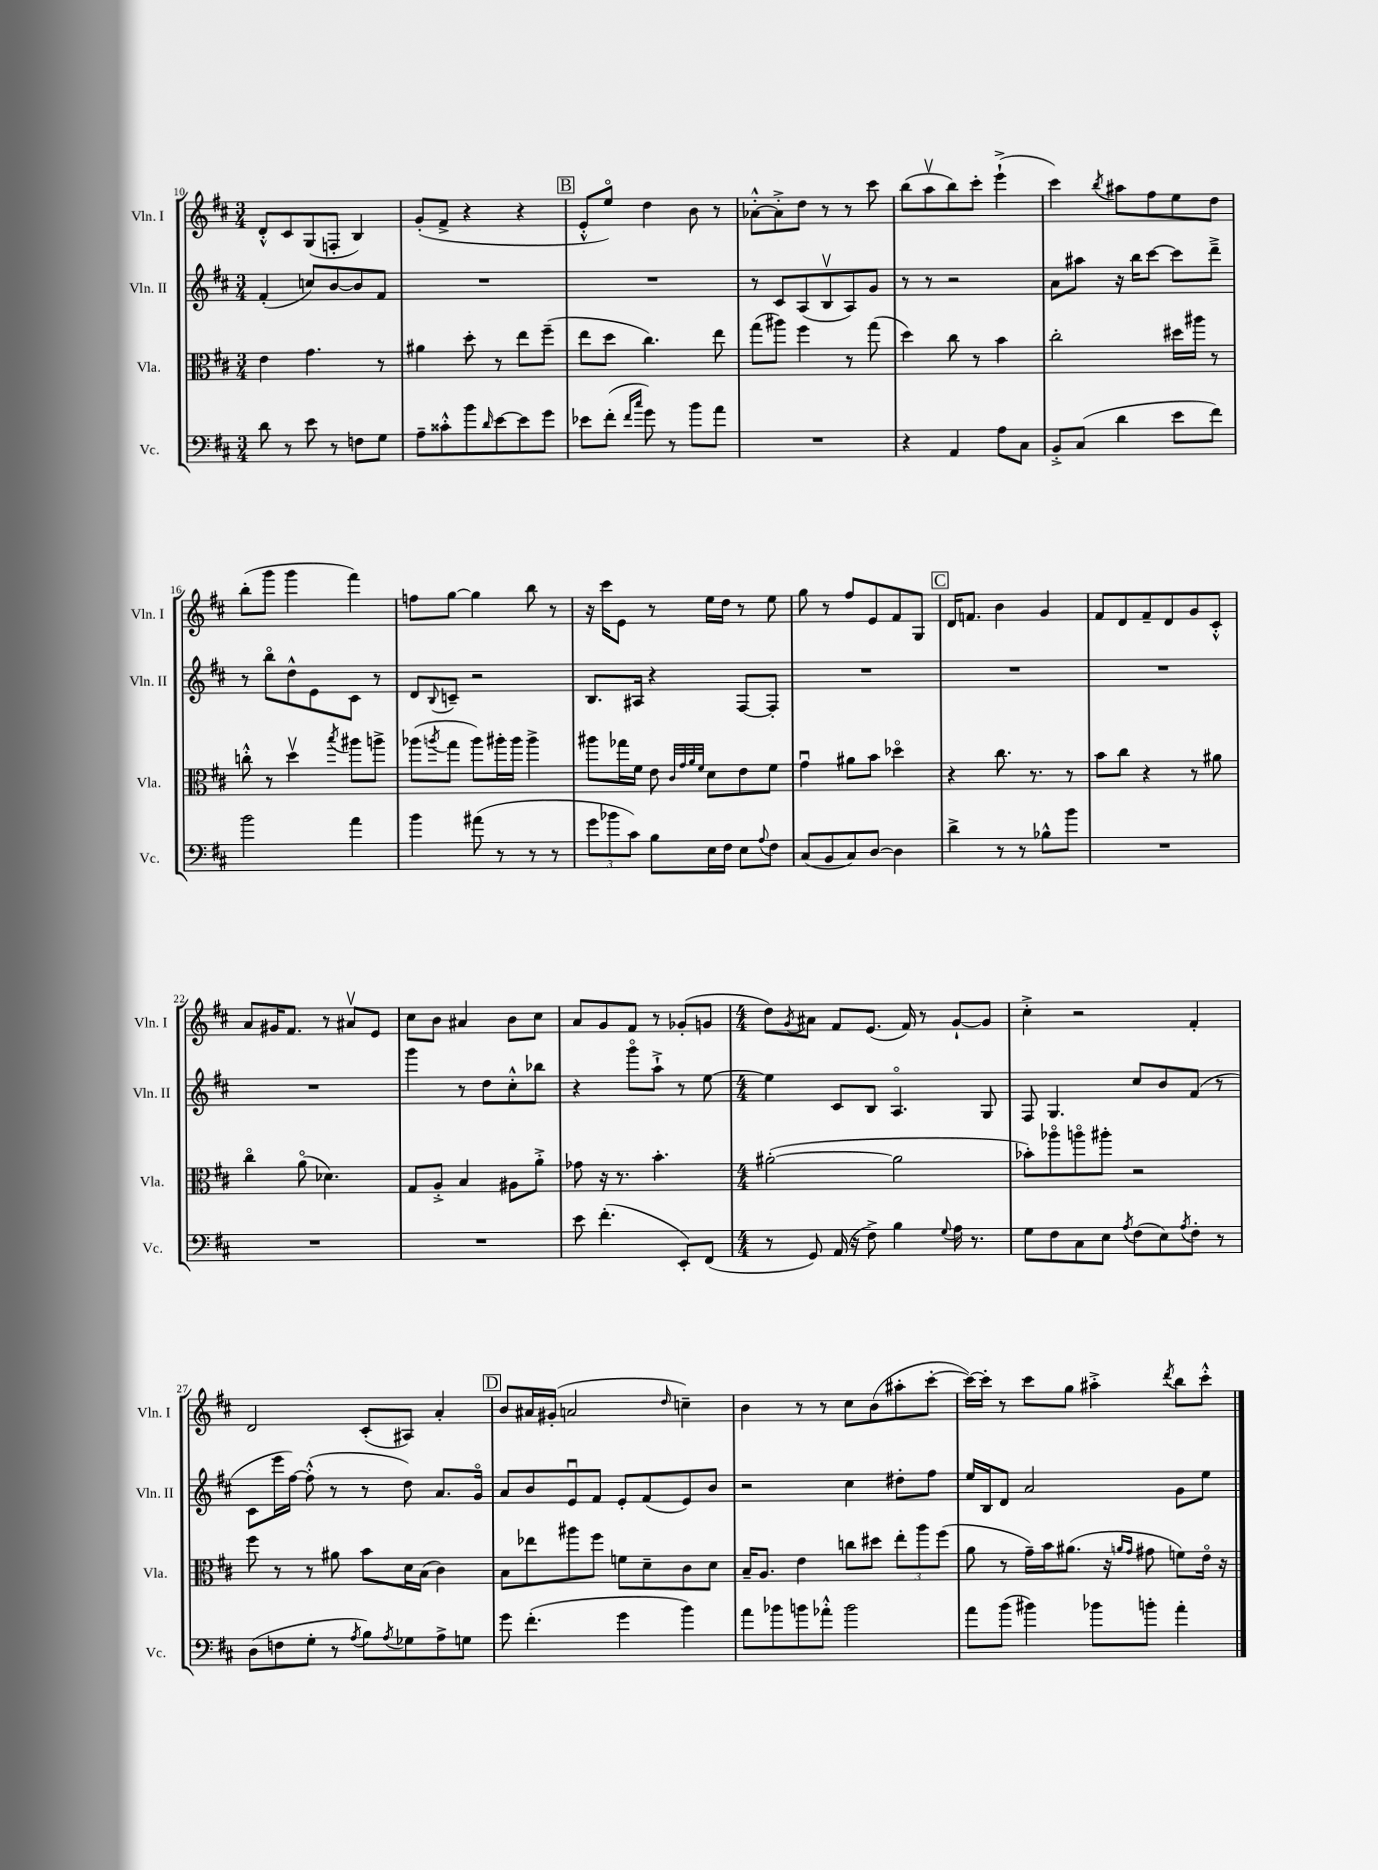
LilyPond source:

<<
\new StaffGroup <<
\new Staff = "s0" \with { instrumentName = "Vln. I" shortInstrumentName = "Vln. I" } {
    \clef treble \key d \major \numericTimeSignature \time 3/4
    d'8-.-^ cis'8 g8( f8-. b4) |
    g'8-.( fis'8-> r4 r4 |
    \mark \markup { \box "B" } e'8-.-^ e''8\flageolet) d''4 b'8 r8 |
    aes'8~-.-^ aes'8-.-> d''8 r8 r8 cis'''8 |
    b''8( a''8\upbow b''8) cis'''8-. e'''4-!->( |
    cis'''4) \acciaccatura { b''8 } ais''8 fis''8 e''8 d''8 |
    b''8-.( g'''8 g'''4 fis'''4) |
    f''8 g''8~ g''4 b''8 r8 |
    r16 cis'''16 e'8 r8 e''16 d''16 r8 e''8 |
    g''8 r8 fis''8 e'8 fis'8 g8 |
    \mark \markup { \box "C" } d'16 f'8. b'4 g'4 |
    fis'8 d'8 fis'8-- d'8 g'8 cis'8-.-^ |
    a'8 gis'16 fis'8. r8 ais'8\upbow e'8 |
    cis''8 b'8 ais'4 b'8 cis''8 |
    a'8 g'8 fis'8 r8 ges'8-.( g'8 |
    \numericTimeSignature \time 4/4 d''8) \acciaccatura { g'8 } ais'8 fis'8 e'8.( fis'16) r8 g'8~-! g'8 |
    cis''4-.-> r2 fis'4-. |
    d'2 cis'8-.( ais8) a'4-. |
    \mark \markup { \box "D" } b'8 ais'16 gis'16-.( a'2 \grace { d''16 } c''4--) |
    b'4 r8 r8 cis''8 b'8( ais''8-. cis'''8~-. |
    cis'''16~) cis'''16-. r8 cis'''8 g''8 ais''4-.-> \acciaccatura { d'''8 } b''8 cis'''8-.-^ \bar "|." |
}
\new Staff = "s1" \with { instrumentName = "Vln. II" shortInstrumentName = "Vln. II" } {
    \clef treble \key d \major \numericTimeSignature \time 3/4
    fis'4-.( c''8) b'8~ b'8 fis'8 |
    R2. |
    \mark \markup { \box "B" } R2. |
    r8 cis'8 a8( b8\upbow a8) g'8 |
    r8 r8 r2 |
    a'8 ais''8 r16 b''16 cis'''8~ cis'''8 d'''8---> |
    r8 b''8\flageolet d''8-^ e'8 cis'8 r8 |
    d'8 \appoggiatura { b8 } c'8-- r2 |
    b8. ais16 r4 fis8~ fis8-. |
    R2. |
    \mark \markup { \box "C" } R2. |
    R2. |
    R2. |
    g'''4 r8 d''8 cis''8-.-^ bes''8 |
    r4 g'''8\flageolet a''8-!-> r8 e''8~ |
    \numericTimeSignature \time 4/4 e''4 cis'8 b8 a4.\flageolet g8 |
    fis8 g4. cis''8 b'8 fis'8( r8 |
    cis'8 e'''16 fis''16~) fis''8-.-^( r8 r8 d''8) a'8. g'16\flageolet |
    \mark \markup { \box "D" } a'8 b'8 e'8\downbow fis'8 e'8-. fis'8( e'8) b'8 |
    r2 cis''4 dis''8-. fis''8 |
    e''16 b16 d'8 a'2 g'8 e''8 \bar "|." |
}
\new Staff = "s2" \with { instrumentName = "Vla." shortInstrumentName = "Vla." } {
    \clef alto \key d \major \numericTimeSignature \time 3/4
    e'4 g'4. r8 |
    ais'4 d''8-. r8 e''8 fis''8--( |
    \mark \markup { \box "B" } e''8 d''8 cis''4.) e''8 |
    g''8( ais''8) fis''4 r8 g''8( |
    d''4) cis''8 r8 b'4 |
    cis''2-. dis''16 ais''16 r8 |
    c''8-.-^ r8 d''4\upbow \acciaccatura { b''8 } ais''8 a''8-> |
    aes''8( \acciaccatura { a''8 } g''8 a''8) ais''16-. ais''16 ais''4-> |
    ais''8 ges''16 fis'16 e'8 \grace { cis'32 g'32 a'32 fis'32 } d'8 e'8 fis'8 |
    g'4\downbow ais'8 b'8 des''4\flageolet |
    \mark \markup { \box "C" } r4 cis''8. r8. r8 |
    b'8 cis''8 r4 r8 ais'8 |
    cis''4\flageolet a'8\flageolet( des'4.) |
    g8 a8-.-> b4 ais8 a'8-.-> |
    ges'8 r16 r8. b'4.-. |
    \numericTimeSignature \time 4/4 ais'2~-.( ais'2 |
    bes'8-.) aes''8\flageolet a''8\flageolet ais''8-. r2 |
    fis''8 r8 r8 ais'8 b'8 d'16 b16( cis'4) |
    \mark \markup { \box "D" } b8 ees''8 ais''8 fis''8 f'8 d'8-- cis'8 d'8 |
    b16-- a8. e'4 c''8 dis''8 \tuplet 3/2 { e''8-. a''8 fis''8( } |
    a'8 r8 g'16--) b'16 ais'8.( r16 \grace { a'16 g'16 } gis'8 f'8) e'16\flageolet r16 \bar "|." |
}
\new Staff = "s3" \with { instrumentName = "Vc." shortInstrumentName = "Vc." } {
    \clef bass \key d \major \numericTimeSignature \time 3/4
    d'8 r8 e'8 r8 f8 g8 |
    a8-- cisis'8-.-^ b'8 \grace { d'16 } e'8~ e'8 g'8 |
    \mark \markup { \box "B" } ees'8 fis'8-.( \grace { fis'16 cis''16 } g'8) r8 b'8 a'8 |
    R2. |
    r4 a,4 a8 cis8 |
    b,8-.-> cis8( d'4 e'8 fis'8) |
    b'2 a'4 |
    b'4 ais'8( r8 r8 r8 |
    \tuplet 3/2 { g'8 bes'8 cis'8) } b8 e16 fis16 e8 \appoggiatura { a8 } fis8 |
    cis8( b,8 cis8) d8~ d4 |
    \mark \markup { \box "C" } d'4-> r8 r8 bes8-^ b'8 |
    R2. |
    R2. |
    R2. |
    e'8 fis'4.-.( e,8-.) fis,8( |
    \numericTimeSignature \time 4/4 r8 g,8) a,16( r16 fis8->) b4 \appoggiatura { g8 } a16 r8. |
    g8 fis8 cis8 e8 \acciaccatura { a8 } fis8( e8) \acciaccatura { a8 } fis8-. r8 |
    d8( f8 g8-. r8 \acciaccatura { a8 } b8) \acciaccatura { a8 } ges8 a8-> g8 |
    \mark \markup { \box "D" } g'8 fis'4.-.( g'4 b'4) |
    a'8 bes'8 b'8 aes'8-.-^ b'2 |
    a'8 b'8( bis'4) bes'8 b'8-. a'4-. \bar "|." |
}
>>
>>
\layout { \context { \Score currentBarNumber = #10 } }
